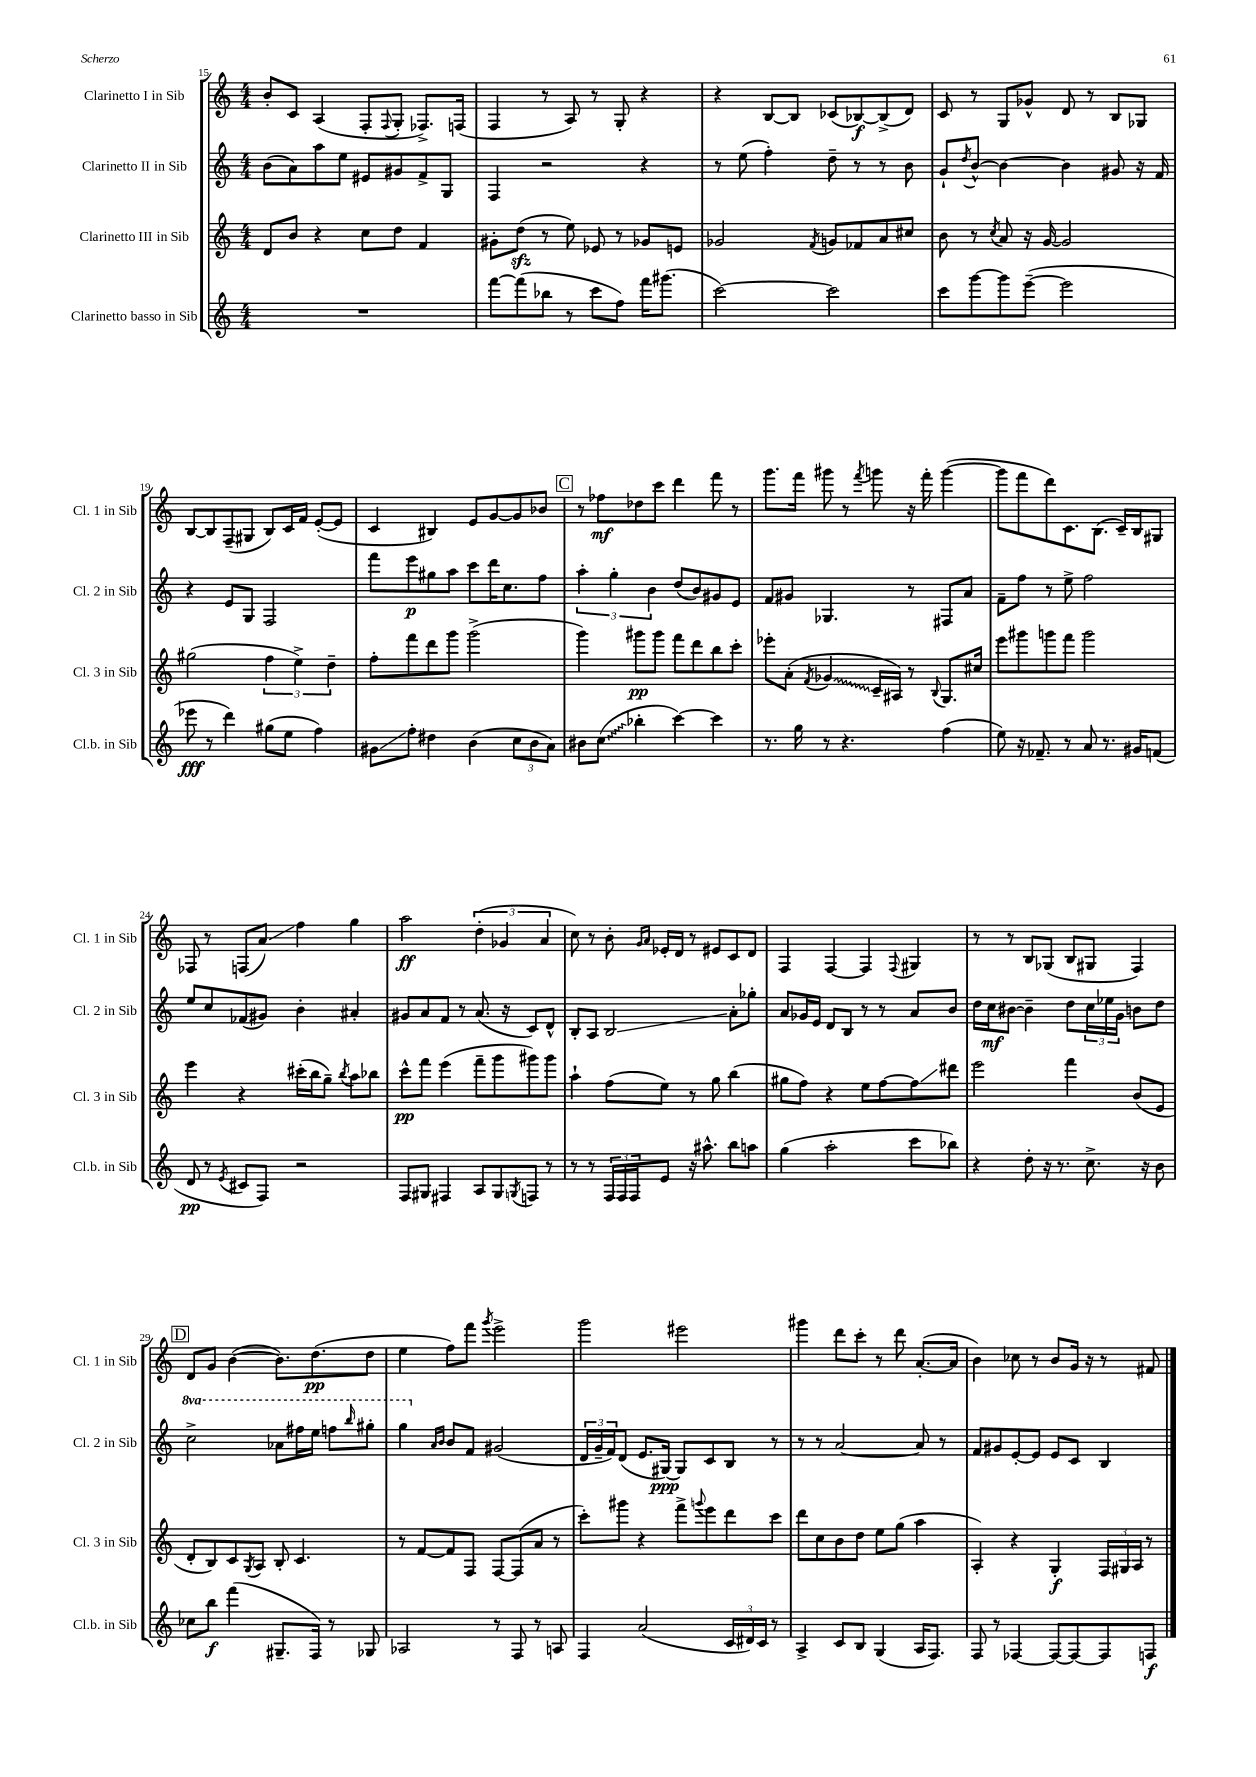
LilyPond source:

<<
\new StaffGroup <<
\new Staff = "s0" \with { instrumentName = "Clarinetto I in Sib" shortInstrumentName = "Cl. 1 in Sib" } {
    \clef treble \key c \major \numericTimeSignature \time 4/4
    b'8-. c'8 a4( f8-. \appoggiatura { f8 } g8-. fes8.->) f16( |
    f4 r8 a8) r8 g8-. r4 |
    r4 b8~ b8 ces'8( bes8~\f) bes8->( d'8) |
    c'8 r8 g8 ges'8-^ d'8 r8 b8 ges8 |
    b8~ b8 f8--( gis8 b8) c'16 f'16 e'8~-.( e'8 |
    c'4 bis4) e'8 g'8~ g'8 bes'8 |
    \mark \markup { \box "C" } r8 fes''8\mf des''8 c'''8 d'''4 f'''8 r8 |
    g'''8. f'''16 gis'''8 r8 \acciaccatura { f'''8 } g'''8 r16 f'''16-. g'''4~( |
    g'''8 f'''8 d'''8) c'8. b8.( c'16--) b16 gis8 |
    fes8 r8 f8( a'8\glissando) f''4 g''4 |
    a''2\ff \tuplet 3/2 { d''4-.( ges'4 a'4 } |
    c''8) r8 b'8-. \grace { g'16 a'16 } ees'16-. d'16 r8 eis'8 c'8 d'8 |
    f4 f4~ f4 \appoggiatura { f8 } gis4 |
    r8 r8 b8 ges8( b8 gis8 f4) |
    \mark \markup { \box "D" } d'8 g'8 b'4~( b'8.) d''8.\pp( d''8 |
    e''4 f''8) f'''8 \acciaccatura { g'''8 } e'''2-> |
    g'''2 eis'''2 |
    gis'''4 d'''8 c'''8-. r8 d'''8 a'8.~-.( a'16 |
    b'4) ces''8 r8 b'8 g'16 r16 r8 fis'8 \bar "|." |
}
\new Staff = "s1" \with { instrumentName = "Clarinetto II in Sib" shortInstrumentName = "Cl. 2 in Sib" } {
    \clef treble \key c \major \numericTimeSignature \time 4/4 \set Staff.ottavationMarkups = #ottavation-simple-ordinals
    b'8( a'8) a''8 e''8 eis'8 gis'8 f'8-> g8 |
    f4 r2 r4 |
    r8 e''8( f''4-.) d''8-- r8 r8 b'8 |
    g'8-! \acciaccatura { d''8 } b'8~-^ b'4~ b'4 gis'8 r16 f'16 |
    r4 e'8 g8 f2 |
    f'''8 e'''8\p gis''8 a''8 c'''8 d'''16 c''8. f''8 |
    \mark \markup { \box "C" } \tuplet 3/2 { a''4-. g''4-. b'4 } d''8( b'8) gis'8 e'8 |
    f'8 gis'8 ges4. r8 fis8 a'8 |
    f'8-- f''8 r8 e''8-> f''2 |
    e''8 c''8 fes'8( gis'8) b'4-. ais'4-. |
    gis'8 a'8 f'8 r8 a'8.( r16 c'8) d'8-^ |
    b8-. a8 b2\glissando a'8-. ges''8-. |
    a'8 ges'16 e'16 d'8 b8 r8 r8 a'8 b'8 |
    d''16 c''16\mf bis'8~ bis'4-- d''8 \tuplet 3/2 { c''16 ees''16 g'16 } b'8 d''8 |
    \mark \markup { \box "D" } \ottava #1 c'''2-> aes''8 fis'''16 e'''16 f'''8 \grace { b'''16 } gis'''8-. |
    g'''4 \ottava #0 \grace { a'16 b'16 } b'8 f'8 gis'2( |
    \tuplet 3/2 { d'16 g'16-- f'16) } d'8( e'8. gis16~\ppp) gis8 c'8 b8 r8 |
    r8 r8 a'2~ a'8 r8 |
    f'8 gis'8 e'8~-. e'8 e'8 c'8 b4 \bar "|." |
}
\new Staff = "s2" \with { instrumentName = "Clarinetto III in Sib" shortInstrumentName = "Cl. 3 in Sib" } {
    \clef treble \key c \major \numericTimeSignature \time 4/4
    d'8 b'8 r4 c''8 d''8 f'4 |
    gis'8-. d''8\sfz( r8 e''8) ees'8 r8 ges'8 e'8 |
    ges'2 \acciaccatura { f'8 } g'8 fes'8 a'8 cis''8 |
    b'8 r8 \acciaccatura { c''8 } a'8 r16 g'16~ g'2 |
    gis''2( \tuplet 3/2 { f''4 e''4->) d''4-- } |
    f''8-. f'''8 d'''8 g'''8 g'''2->( |
    \mark \markup { \box "C" } g'''4) gis'''8\pp gis'''8 f'''8 d'''8 b''8 c'''8-. |
    ees'''8-. a'8-.( \acciaccatura { f'8 } \once \override Glissando.style = #'zigzag ges'4\glissando c'16-- ais16) r8 \appoggiatura { b8 } g8. cis''16 |
    e'''8 gis'''8 g'''8 f'''8 g'''2 |
    e'''4 r4 cis'''16-.( b''16 g''8--) \acciaccatura { b''8 } a''8 bes''8 |
    c'''8-^\pp f'''8 e'''4( f'''8-- g'''8 gis'''8) gis'''8 |
    a''4-! f''8( e''8) r8 g''8 b''4( |
    gis''8 f''8) r4 e''8 f''8~ f''8\glissando dis'''8 |
    e'''2 f'''4 b'8( e'8 |
    \mark \markup { \box "D" } d'8-. b8) c'8 \acciaccatura { g8 } a8 b8-. c'4. |
    r8 f'8~ f'8 f8 f8~ f8( a'8 r8 |
    c'''8-.) gis'''8 r4 f'''8-> \appoggiatura { g'''8 } e'''8 d'''8 c'''8 |
    d'''8 c''8 b'8 d''8 e''8 g''8( a''4 |
    a4-.) r4 g4-.\f \tuplet 3/2 { f16 gis16 a16 } r8 \bar "|." |
}
\new Staff = "s3" \with { instrumentName = "Clarinetto basso in Sib" shortInstrumentName = "Cl.b. in Sib" } {
    \clef treble \key c \major \numericTimeSignature \time 4/4
    R1 |
    f'''8~ f'''8( bes''8 r8 c'''8 f''8) f'''16 gis'''8.( |
    c'''2~) c'''2 |
    c'''8 g'''8~ g'''8 e'''8~--( e'''2 |
    ees'''8\fff r8 d'''4) gis''8( e''8 f''4) |
    gis'8\glissando f''8-. dis''4 b'4( \tuplet 3/2 { c''8 b'8 a'8) } |
    \mark \markup { \box "C" } bis'8 \once \override Glissando.style = #'zigzag c''8\glissando( bes''4-. c'''4~) c'''4 |
    r8. g''16 r8 r4. f''4( |
    e''8) r16 fes'8.-- r8 a'8 r8. gis'16 f'8( |
    d'8\pp r8 \acciaccatura { e'8 } cis'8 f8) r2 |
    f8 gis8 fis4 a8 gis8 \acciaccatura { g8 } f8 r8 |
    r8 r8 \tuplet 3/2 { f16 f16 f16 } e'8 r16 ais''8.-^ b''8 a''8 |
    g''4( a''2-. c'''8 bes''8) |
    r4 d''8-. r16 r8. c''8.-> r16 b'8 |
    \mark \markup { \box "D" } ces''8 b''8\f f'''4( gis8.-- f16) r8 ges8 |
    aes2 r8 f8 r8 a8 |
    f4 a'2( \tuplet 3/2 { c'16 dis'16) c'16 } r8 |
    a4-> c'8 b8 g4( a16 f8.) |
    f8 r8 fes4~ fes8~ fes8~ fes8 f8\f \bar "|." |
}
>>
>>
\layout { \context { \Score currentBarNumber = #15 } }
